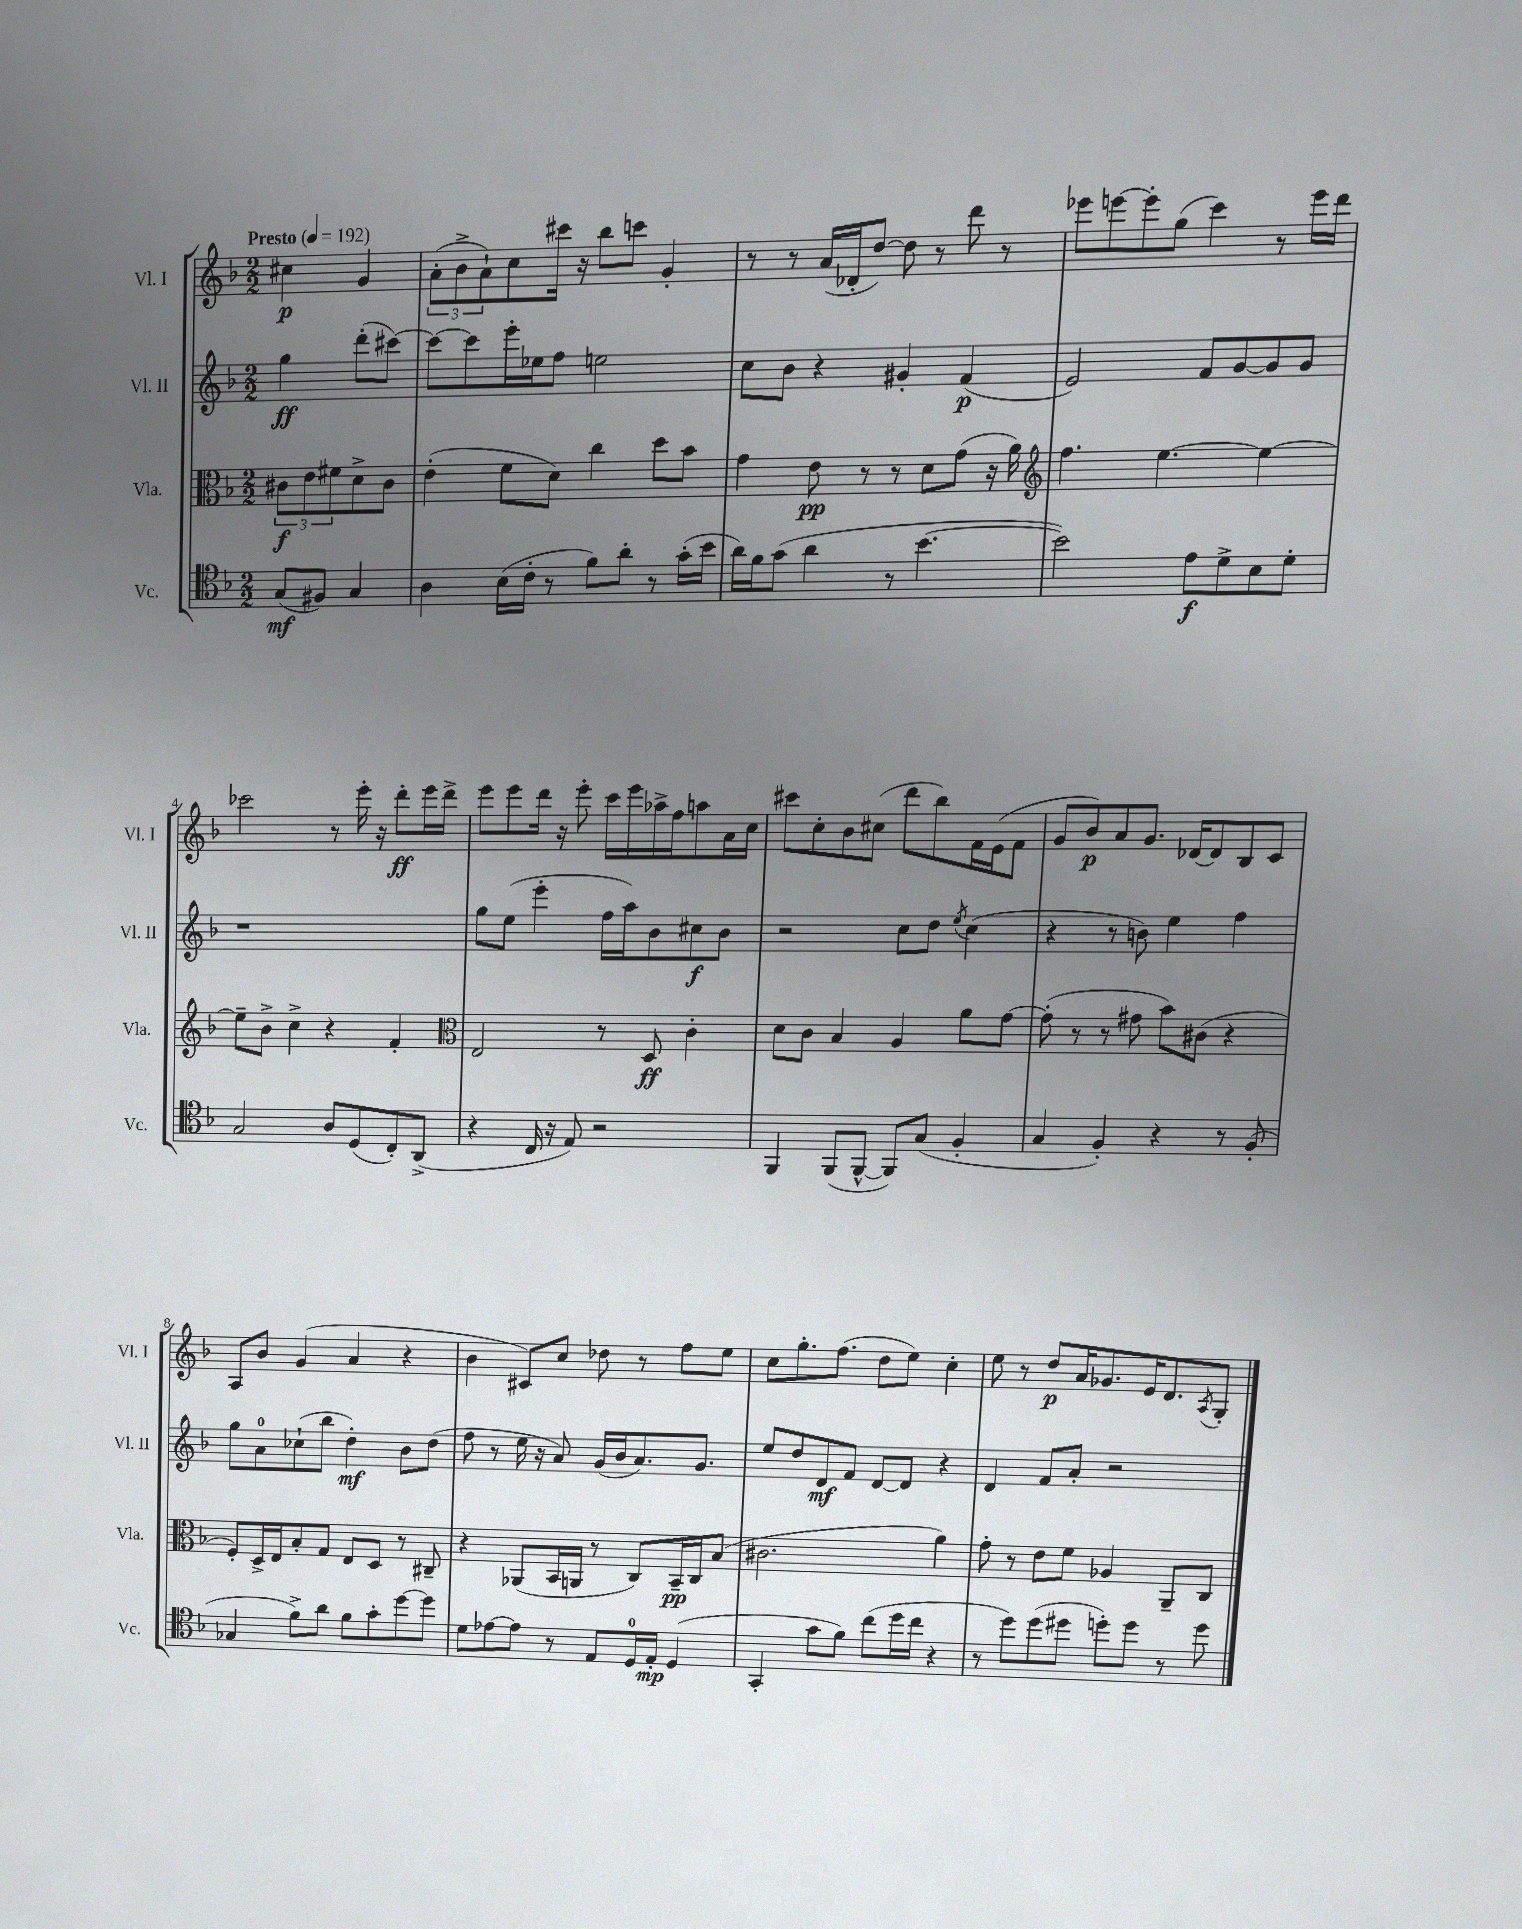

**kern	**dynam	**kern	**dynam	**kern	**dynam	**kern	**dynam
*part4	*part4	*part3	*part3	*part2	*part2	*part1	*part1
*staff4	*staff4	*staff3	*staff3	*staff2	*staff2	*staff1	*staff1
*I"Vc.	*	*I"Vla.	*	*I"Vl. II	*	*I"Vl. I	*
*I'Vc.	*	*I'Vla.	*	*I'Vl. II	*	*I'Vl. I	*
*clefC4	*	*clefC3	*	*clefG2	*	*clefG2	*
*k[b-]	*	*k[b-]	*	*k[b-]	*	*k[b-]	*
*M2/2	*	*M2/2	*	*M2/2	*	*M2/2	*
*MM192	*	*MM192	*	*MM192	*	*MM192	*
=	=	=	=	=	=	=	=
!	!	!	!	!	!	!LO:TX:a:B:t=Presto	!
(8G/L	mf	12c#X\L	f	4gg\	ff	4cc#X\	p
.	.	12e\	.	.	.	.	.
8F#X/J)	.	.	.	.	.	.	.
.	.	12f#X\	.	.	.	.	.
4G/	.	8d^\	.	(8ddd'\L	.	4g/	.
.	.	8c#\J	.	[8ccc#X\J)	.	.	.
=1	=1	=1	=1	=1	=1	=1	=1
4A\	.	(4e'\	.	8ccc#\L_	.	(12a'\L	.
.	.	.	.	.	.	12b-^\	.
.	.	.	.	8ccc#\]	.	.	.
.	.	.	.	.	.	12a`\)	.
(16B-\LL	.	8f\L	.	16eee'\L	.	8cc\	.
16c'\JJ	.	.	.	16ee-X\J	.	.	.
8r	.	8d\J)	.	8ff\J	.	16ccc#X\Jk	.
.	.	.	.	.	.	16r	.
8f\L)	.	4cc\	.	2een\	.	8bb-\L	.
8a'\J	.	.	.	.	.	8cccn\J	.
8r	.	8dd\L	.	.	.	4g'/	.
(16g'\LL	.	8b-\J	.	.	.	.	.
16b-\JJ	.	.	.	.	.	.	.
=2	=2	=2	=2	=2	=2	=2	=2
16a\LL)	.	4g\	.	8cc\L	.	8r	.
16f\J	.	.	.	.	.	.	.
(8g\J	.	.	.	8b-\J	.	8r	.
4a\	.	8e\	pp	4r	.	(16a/LL	.
.	.	.	.	.	.	16d-X'/J	.
.	.	8r	.	.	.	[8dd/J)	.
8r	.	8r	.	4g#X'/	.	8dd\]	.
[4.b-\	.	8d\L	.	.	.	8r	.
.	.	(8g\J	.	(4f/	p	8ddd\	.
.	.	16r	.	.	.	8r	.
.	.	16a\)	.	.	.	.	.
=3	=3	=3	=3	=3	=3	=3	=3
*	*	*clefG2	*	*	*	*	*
2b-\])	.	4.ff\	.	2e/)	.	8eee-X\L	.
.	.	.	.	.	.	[8eeen\	.
.	.	.	.	.	.	8eee'\]	.
.	.	[4.ee\	.	.	.	(8gg\J	.
8e\L	f	.	.	8f/L	.	4ccc\)	.
8d^\	.	.	.	[8g/	.	.	.
8B-\	.	4ee\_	.	8g/]	.	8r	.
8d'\J	.	.	.	8g/J	.	16eee\LL	.
.	.	.	.	.	.	16ddd\JJ	.
!!LO:LB:g=z
=4	=4	=4	=4	=4	=4	=4	=4
2G/	.	8ee~\L]	.	1r	.	2ccc-X\	.
.	.	8b-^\J	.	.	.	.	.
.	.	4cc^\	.	.	.	.	.
8A/L	.	4r	.	.	.	8r	.
(8D/	.	.	.	.	.	16eee'\	.
.	.	.	.	.	.	16r	.
8C'/)	.	4f'/	.	.	.	8ddd'\L	ff
(8AA^/J	.	.	.	.	.	16eee\L	.
.	.	.	.	.	.	16ddd^\JJ	.
=5	=5	=5	=5	=5	=5	=5	=5
*	*	*clefC3	*	*	*	*	*
4r	.	2E/	.	8gg\L	.	8eee\L	.
.	.	.	.	(8ee\J	.	8eee\	.
16C/	.	.	.	4eee'\	.	16ddd\Jk	.
16r	.	.	.	.	.	16r	.
8E/)	.	.	.	.	.	8eee'\	.
2r	.	8r	.	16ff\LL	.	16ccc\LL	.
.	.	.	.	16aa\J)	.	16eee\	.
.	.	8D/	ff	8b-\	.	16aa-X^\	.
.	.	.	.	.	.	16ff\J	.
.	.	4c'\	.	8cc#X\	f	8aan\	.
.	.	.	.	8b-\J	.	16a\L	.
.	.	.	.	.	.	16cc\JJ	.
=6	=6	=6	=6	=6	=6	=6	=6
4FF/	.	8d\L	.	2r	.	8ccc#X\L	.
.	.	8c\J	.	.	.	8cc'\	.
(8FF/L	.	4B-/	.	.	.	8b-\	.
[8FF^^/J	.	.	.	.	.	(8cc#X\J	.
8FF/L])	.	4A/	.	8cc\L	.	8ddd\L	.
(8G/J	.	.	.	8dd\J	.	8bb-\)	.
.	.	.	.	8qee/	.	.	.
4F'/	.	8a\L	.	(4cc\	.	16f\L	.
.	.	.	.	.	.	(16e\J	.
.	.	[8g\J	.	.	.	8f\J	.
=7	=7	=7	=7	=7	=7	=7	=7
4G/	.	(8g'\]	.	4r	.	8g/L	.
.	.	8r	.	.	.	8b-/)	p
4F'/)	.	8r	.	8r	.	8a/	.
.	.	8g#X\	.	8bn\)	.	8.g/J	.
4r	.	8b-\L)	.	4ee\	.	.	.
.	.	.	.	.	.	[16d-X/KL	.
.	.	(8c#X\J	.	.	.	8d-/]	.
8r	.	4r	.	4ff\	.	8B-/	.
(8F'/	.	.	.	.	.	8c/J	.
!!LO:LB:g=z
=8	=8	=8	=8	=8	=8	=8	=8
4G-X/	.	8F'/L)	.	8gg\L	.	8A/L	.
.	.	16D^/L	.	8a\	.	8b-/J	.
.	.	16E/J	.	.	.	.	.
8f^\L)	.	8B-'/	.	(8cc-X`\	.	(4g/	.
8a\J	.	8G/J	.	8bb-\J	.	.	.
8f\L	.	8E/L	.	4dd'\)	mf	4a/	.
8g'\	.	8D/J	.	.	.	.	.
[8dd\	.	8r	.	8b-\L	.	4r	.
8dd\J]	.	8C#X~/	.	(8dd\J	.	.	.
=9	=9	=9	=9	=9	=9	=9	=9
8d\L	.	4r	.	8ff\	.	4b-\	.
[8e-X\	.	.	.	8r	.	.	.
8e-\J]	.	(8AA-X/L	.	16ee\	.	8c#X/L)	.
.	.	.	.	16r	.	.	.
8r	.	16BB-/L	.	8a/)	.	8cc/J	.
.	.	16AAn/JJ	.	.	.	.	.
8E/L	.	8r	.	(16g/LL	.	8dd-X\	.
.	.	.	.	16b-/J	.	.	.
16D/L	.	8C/L)	.	8.a/)	.	8r	.
16E'/JJ	mp	.	.	.	.	.	.
(4D/	.	16BB-~/L	pp	.	.	8ff\L	.
.	.	16C/J	.	8.g/J	.	.	.
.	.	(8B-/J	.	.	.	8ee\J	.
=10	=10	=10	=10	=10	=10	=10	=10
4GG'/	.	2.c#X\	.	8ee/L	.	8cc\L	.
.	.	.	.	8dd/	.	8.gg'\	.
8g\L	.	.	.	8d/	mf	.	.
.	.	.	.	.	.	(8.ff\J	.
8f\J)	.	.	.	8f/J	.	.	.
(8cc\L	.	.	.	[8d/L	.	8dd\L	.
16dd\L	.	.	.	8d/J]	.	8ee\J)	.
16cc\JJ	.	.	.	.	.	.	.
4r	.	4a\)	.	4r	.	4cc'\	.
=11	=11	=11	=11	=11	=11	=11	=11
8r	.	8g'\	.	4d/	.	8ee\	.
8dd\L)	.	8r	.	.	.	8r	.
(8dd\	.	8e\L	.	8f/L	.	8dd/L	p
8dd#X\J	.	8f\J	.	8a'/J	.	16a/K	.
.	.	.	.	.	.	8.g-X/	.
8ddn'\L)	.	4A-X/	.	2r	.	.	.
8dd\J	.	.	.	.	.	16e/K	.
.	.	.	.	.	.	8.d/	.
8r	.	8AA~/L	.	.	.	.	.
.	.	.	.	.	.	8qA/	.
8dd\	.	8C/J	.	.	.	8G'/J	.
==	==	==	==	==	==	==	==
*-	*-	*-	*-	*-	*-	*-	*-
